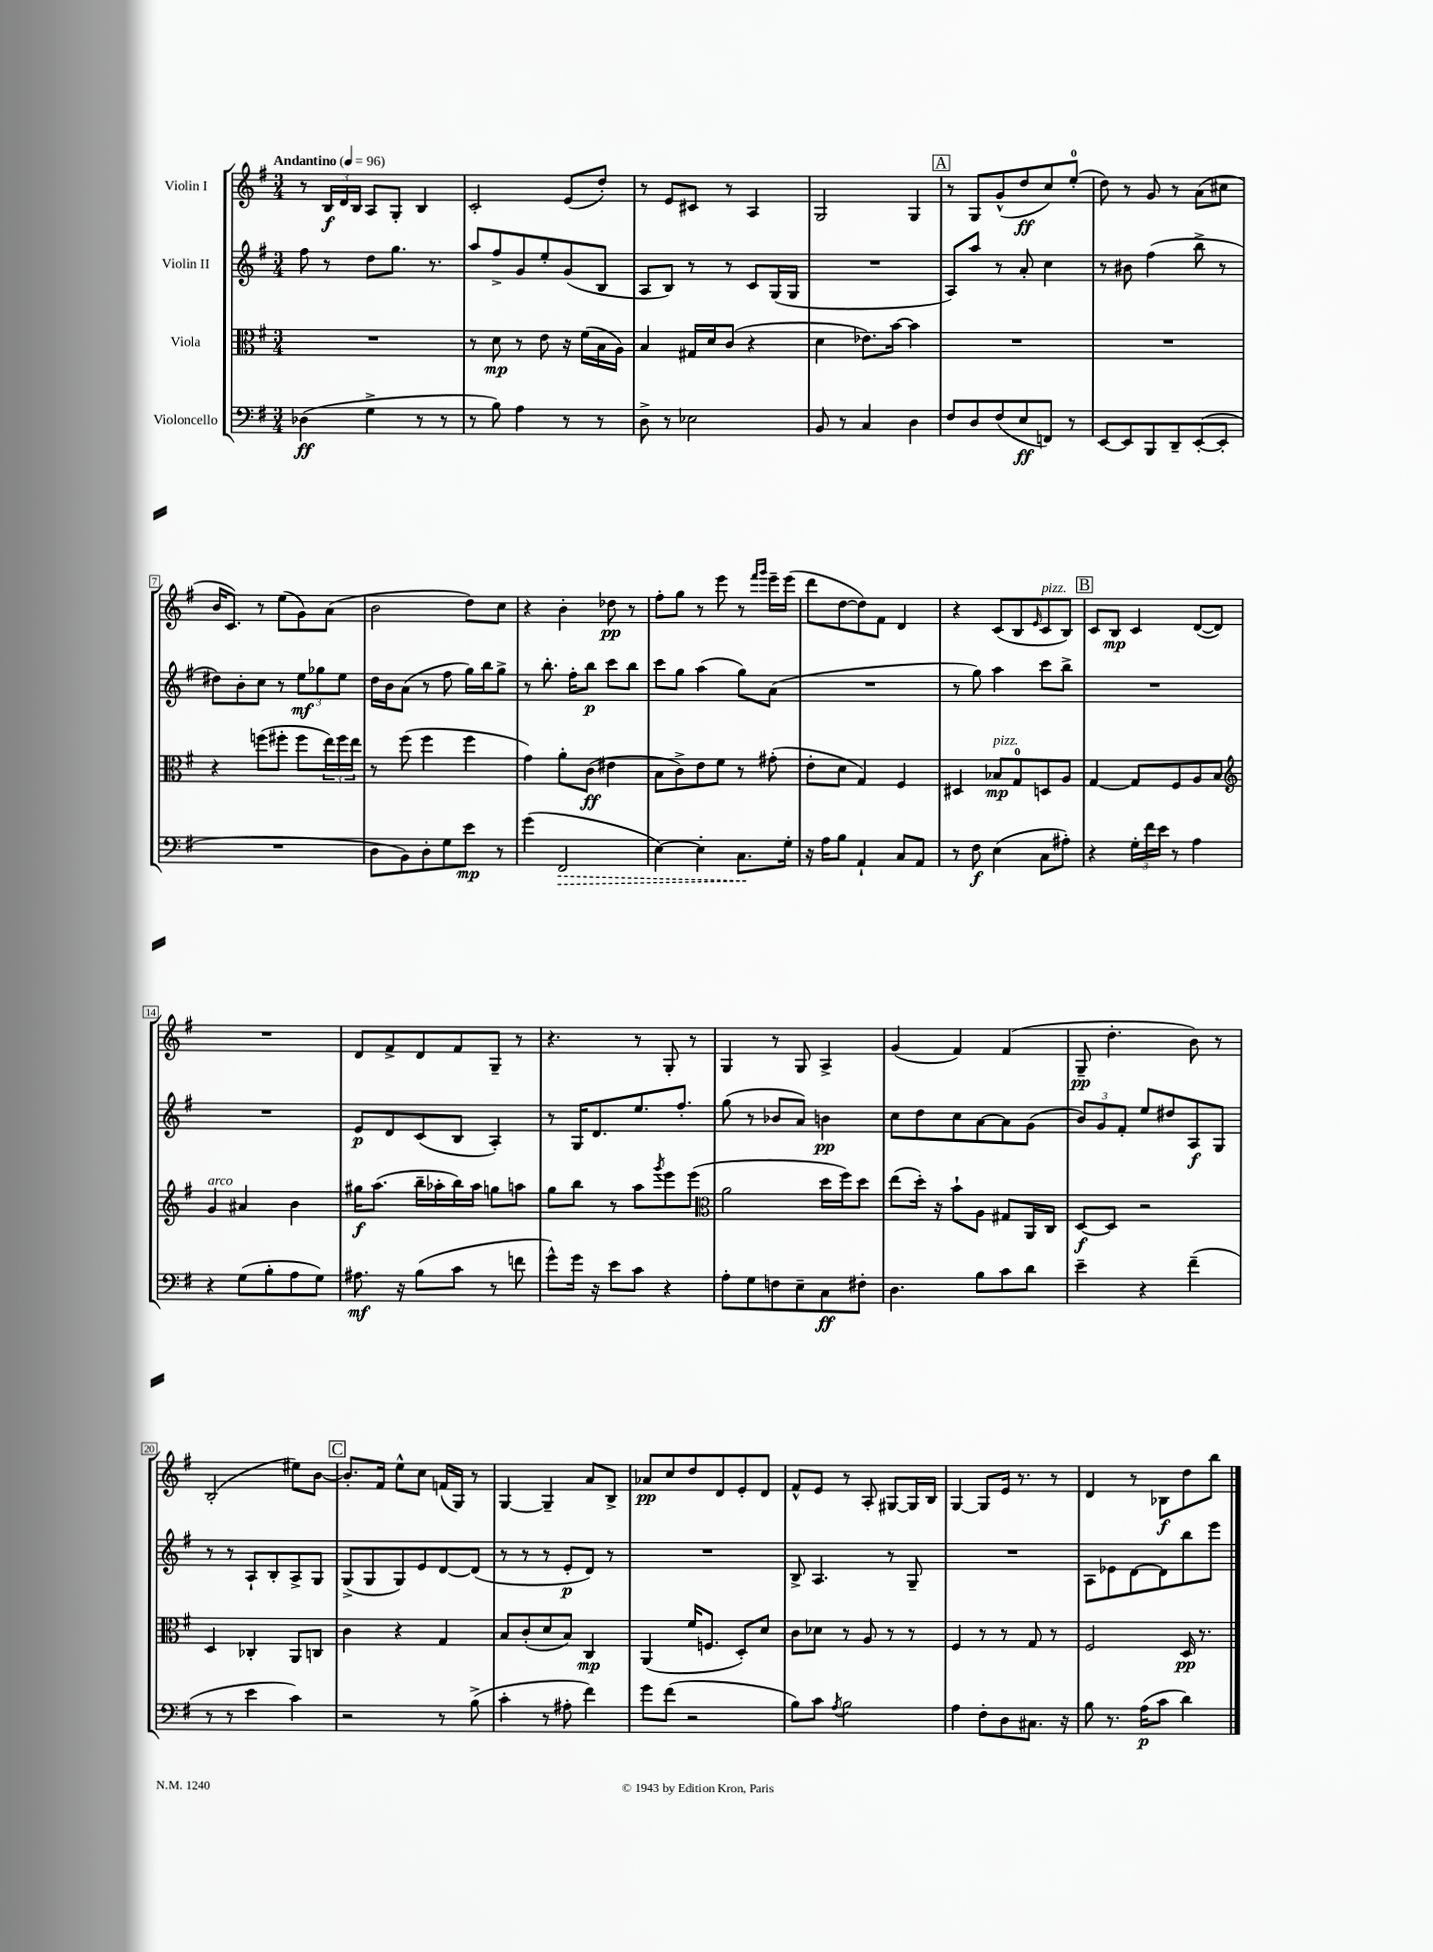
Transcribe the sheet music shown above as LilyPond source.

<<
\new StaffGroup <<
\new Staff = "s0" \with { instrumentName = "Violin I" } {
    \clef treble \key g \major \numericTimeSignature \time 3/4 \tempo "Andantino" 4 = 96
    r8 \tuplet 3/2 { b16\f d'16 b16 } a8 g8-. b4 |
    c'2-. e'8( d''8-.) |
    r8 e'8 cis'8 r8 a4 |
    g2 g4 |
    \mark \markup { \box "A" } r8 g8 g'8-^( d''8\ff c''8) e''8-0-.( |
    d''8) r8 g'8 r8 a'8( cis''8 |
    b'16 c'8.) r8 e''8( g'8) a'8( |
    b'2 d''8) c''8 |
    r4 b'4-. des''8\pp r8 |
    fis''8-. g''8 r8 e'''8 r8 \grace { fis'''16 g'''16 } e'''16-- e'''16( |
    d'''8 d''8~ d''8) fis'8 d'4 |
    r4 c'8( b8 \grace { e'16 } c'8^\markup { \italic "pizz." } b8) |
    \mark \markup { \box "B" } c'8 b8\mp c'4 d'8~( d'8) |
    R2. |
    d'8 fis'8-> d'8 fis'8 g8-- r8 |
    r4. r8 g8-. r8 |
    g4 r8 g8 a4-> |
    g'4( fis'4) fis'4( |
    g8--\pp d''4.-. b'8) r8 |
    b2-.( eis''8) b'8~ |
    \mark \markup { \box "C" } b'8.-. fis'16 e''8-^ c''8 f'16( g16) r8 |
    g4~ g4-- a'8 b8-> |
    aes'8\pp c''8 d''8 d'8 e'8-. d'8 |
    fis'8-^ e'8 r8 a8-. gis8~ gis16 b16 |
    g4~ g8 e'16 r8. r8 |
    d'4 r8 bes8\f d''8 b''8 \bar "|." |
}
\new Staff = "s1" \with { instrumentName = "Violin II" } {
    \clef treble \key g \major \numericTimeSignature \time 3/4
    fis''8 r8 d''8 g''8. r8. |
    a''8 fis''8-> g'8 e''8-. g'8( b8 |
    a8 b8) r8 r8 c'8 g16( g16 |
    R2. |
    \mark \markup { \box "A" } a8) a''8 r8 a'8-. c''4 |
    r8 bis'8 fis''4( b''8-> r8 |
    dis''8) b'8-. c''8 r8 \tuplet 3/2 { e''8\mf ges''8 e''8 } |
    d''16 b'16 a'8( r8 fis''8 g''16) b''16 g''8-> |
    r8 b''8.-. fis''16-. b''8\p c'''8 b''8 |
    c'''8 g''8 a''4( g''8) a'8( |
    R2. |
    r8 g''8) a''4 c'''8 b''8-> |
    \mark \markup { \box "B" } R2. |
    R2. |
    e'8\p d'8 c'8( b8 a4-.) |
    r8 g16 d'8. e''8. fis''8.-. |
    g''8( r8 bes'8 a'8) b'4\pp |
    c''8 d''8 c''8 a'8~ a'8 g'8( |
    \tuplet 3/2 { b'8) g'8 fis'8-. } e''8 dis''8 a8\f g8 |
    r8 r8 a8-! b8-. a8-> g8 |
    \mark \markup { \box "C" } g8->( g8 g8) e'8 d'8~ d'8( |
    r8 r8 r8 e'8-.\p d'8) r8 |
    R2. |
    b8-> a4. r8 g8-- |
    R2. |
    a8 ees'8 d'8~ d'8 b''8 e'''8 \bar "|." |
}
\new Staff = "s2" \with { instrumentName = "Viola" } {
    \clef alto \key g \major \numericTimeSignature \time 3/4
    R2. |
    r8 d'8\mp r8 e'8 r16 fis'16( b16 a16) |
    b4 gis16 d'16 c'8( r4 |
    d'4 ees'8.) b'16~ b'4 |
    \mark \markup { \box "A" } R2. |
    R2. |
    r4 f''8( fis''8-. fis''8 \tuplet 3/2 { e''16) fis''16 e''16 } |
    r8 fis''8( fis''4 fis''4 |
    g'4) a'8-. c'8\ff( eis'4 |
    b8 c'8->) e'8 fis'8 r8 gis'8-.( |
    e'8-. d'8 g4) fis4 |
    dis4 bes8\mp^\markup { \italic "pizz." } g8-0 d8 a8 |
    \mark \markup { \box "B" } g4~ g8 fis8 a8 b8 |
    \clef treble g'4^\markup { \italic "arco" } ais'4 b'4 |
    gis''16\f a''8.( b''16-- aes''16-. b''16) aes''16 g''8 a''8 |
    g''8 b''8 r8 a''8 \acciaccatura { g'''8 } e'''8 e'''8( |
    \clef alto a'2 d''16 fis''16) d''8 |
    e''8( d''16-.) r16 b'8-! a8 gis8 a,16 c16 |
    d8~\f d8 r2 |
    d4 ces4-. a,8 c8 |
    \mark \markup { \box "C" } c'4 r4 g4 |
    b8 c'8-.( d'8 b8) c4\mp |
    a,4( fis'16 f8. d8-.) d'8 |
    c'8 des'8 r8 a8 r8 r8 |
    fis4 r8 r8 g8 r8 |
    fis2 d16\pp r8. \bar "|." |
}
\new Staff = "s3" \with { instrumentName = "Violoncello" } {
    \clef bass \key g \major \numericTimeSignature \time 3/4
    des4\ff( g4-> r8 r8 |
    r8 b8) a4 r8 r8 |
    d8-> r8 ees2 |
    b,8 r8 c4 d4 |
    \mark \markup { \box "A" } fis8 d8 fis8( e8\ff f,8) r8 |
    e,8~ e,8 b,,8 d,8-- e,8~-.( e,8-. |
    R2. |
    d8 b,8) d8-. g8 e'8\mp r8 |
    g'4( \once \override Hairpin.style = #'dashed-line fis,2\> |
    e4~) e4-. c8.\! g16-. |
    r16 a16 b8 a,4-! c8 a,8 |
    r8 fis8\f e4( c8 ais8-.) |
    \mark \markup { \box "B" } r4 \tuplet 3/2 { g16-. fis'16 e'16 } r8 a4 |
    r4 g8( b8-. a8 g8) |
    ais8.\mf r16 b8( c'8 r8 f'8 |
    g'8-^) g'16 r16 e'8 c'8 r4 |
    a8-. g8 f8 e8-- c8\ff fis8-. |
    d4. b8 c'8 d'8 |
    e'4-- r4 fis'4--( |
    r8 r8 e'4 c'4) |
    \mark \markup { \box "C" } r2 r8 b8->( |
    c'4-. r8 ais8-. fis'4) |
    g'8 fis'8( r2 |
    b8) c'8 \acciaccatura { a8 } b2 |
    a4 fis8-. d8 cis8. r16 |
    b8 r8. a16\p( c'8 d'4) \bar "|." |
}
>>
>>
\layout { \context { \Score \override BarNumber.stencil = #(make-stencil-boxer 0.1 0.3 ly:text-interface::print) } }
